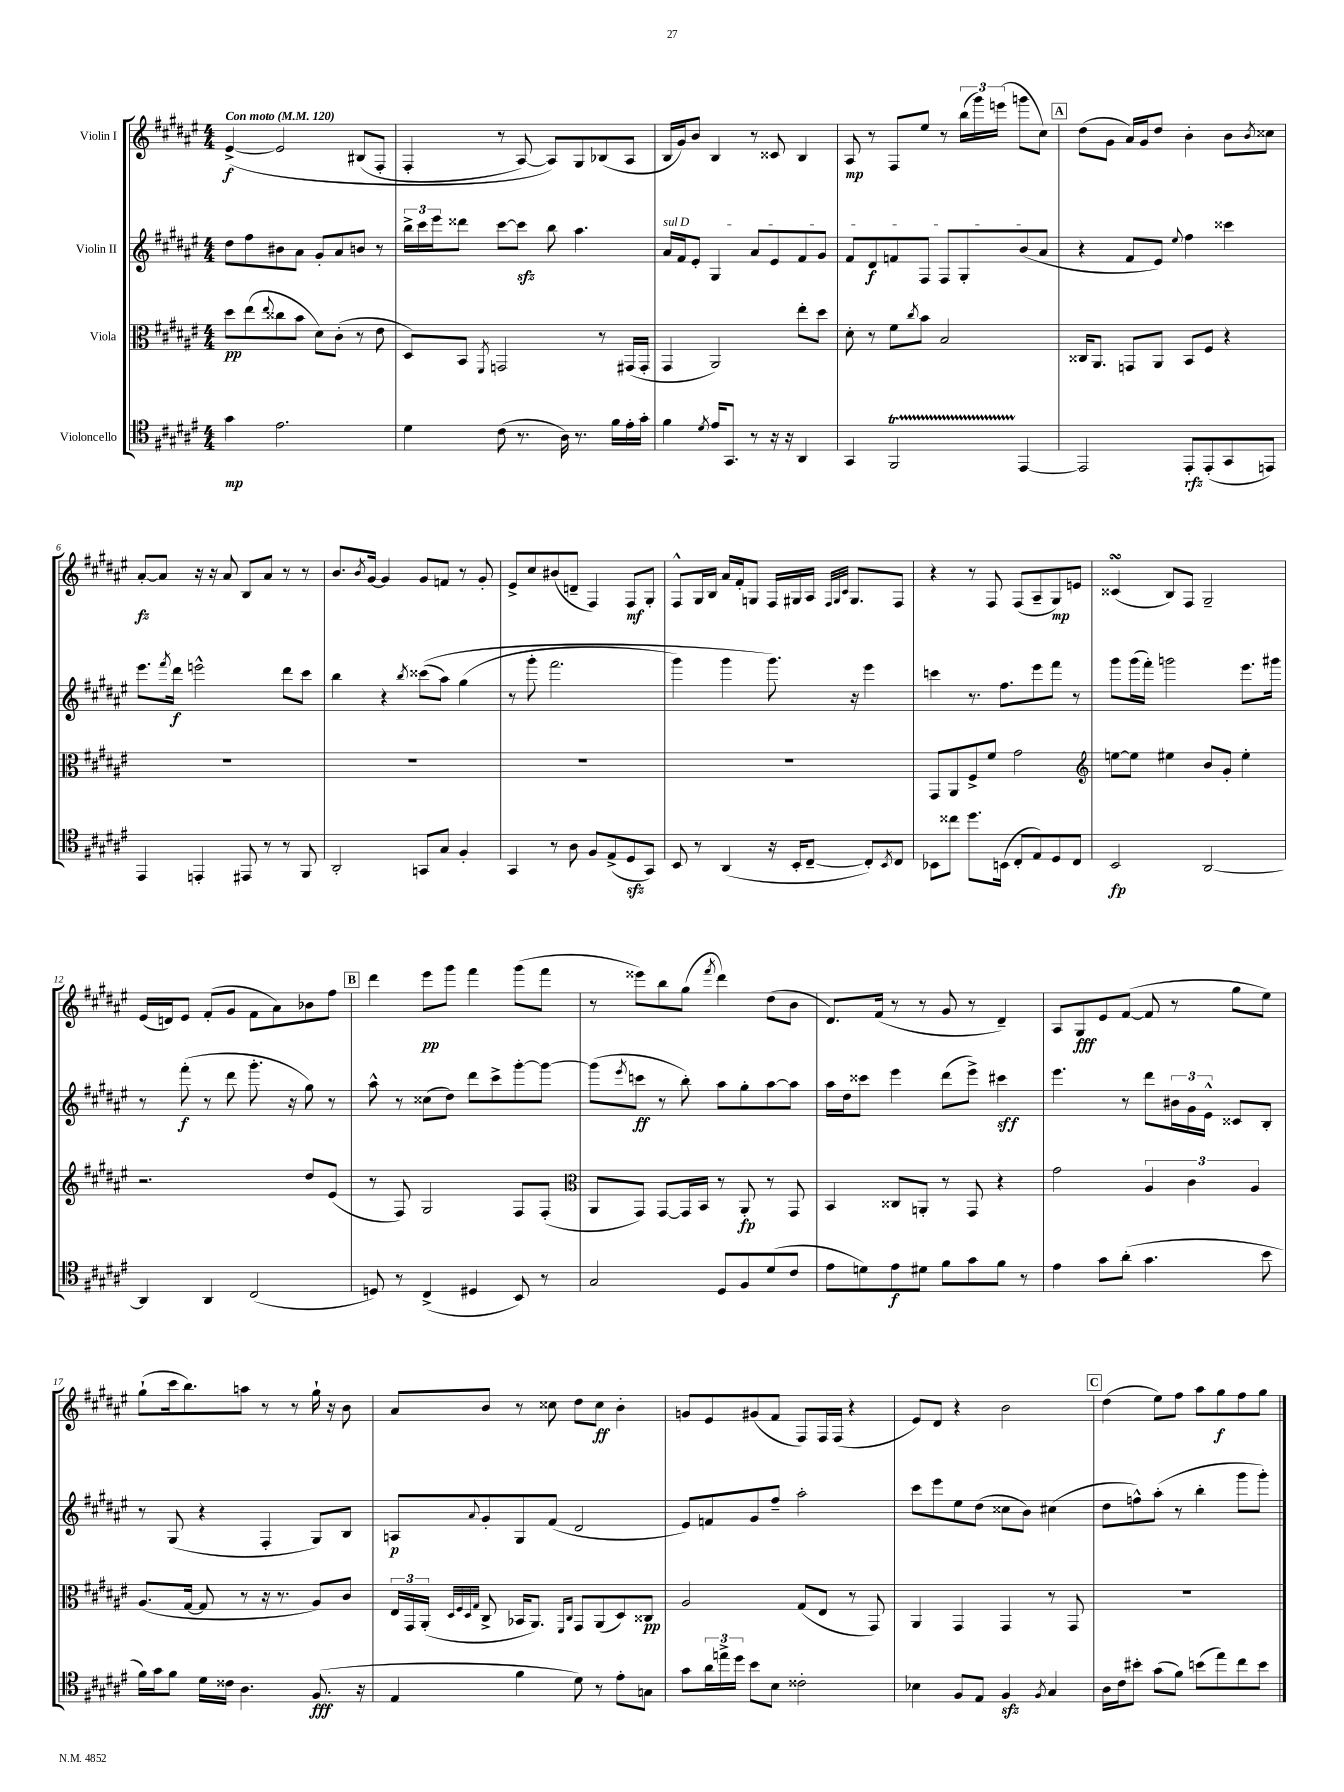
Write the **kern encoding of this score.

**kern	**kern	**kern	**kern
*staff4	*staff3	*staff2	*staff1
*clefC4	*clefC3	*clefG2	*clefG2
*k[f#c#g#d#a#e#]	*k[f#c#g#d#a#e#]	*k[f#c#g#d#a#e#]	*k[f#c#g#d#a#e#]
*M4/4	*M4/4	*M4/4	*M4/4
*MM120	*MM120	*MM120	*MM120
4g#	8dd#	8dd#	&([4e#^
.	(8ee#	8ff#	.
.	8qqee#	.	.
2.e#	8cc##	8b#	2e#]
.	8b	8a#	.
.	8d#)	8g#'	.
.	(8c#'	8a#	.
.	8r	8b	(8B#
.	8e#	8r	8F#'
=	=	=	=
4d#	8D#)	24bb^	4F#'
.	.	24ccc#	.
.	.	24eee#	.
.	8BB	8ddd##	.
.	8qFF#	.	.
(8c#	2GG	[8ccc#	8r
8.r	.	8ccc#]	[8A#)
.	.	8bb	8A#]&)
16A#)	.	.	.
8.r	.	4.aa#	8G#
.	8r	.	(8B-
16f#	.	.	.
16e#'	(16GG#	.	8A#
16g#'	16GG#'	.	.
=	=	=	=
4f#	4GG#	16a#	16B
.	.	16f#	16g#)
.	.	8e#'	8b
8qd#	.	.	.
16e#	2AA#)	4G#	4B
8.GG#	.	.	.
8r	.	8a#	8r
16r	.	8e#	8c##
16r	.	.	.
4AA#	8ee#'	8f#	4B
.	8dd#	8g#	.
=	=	=	=
4GG#	8d#'	8f#	8A#
.	8r	8d#	8r
2FF#	8f#	8f	8F#
.	8qcc#	.	.
.	8b	8F#	8ee#
.	2B	8F#	8r
.	.	8G#'	(24bb
.	.	.	24ggg#)
.	.	.	(24eee
[4EE#	.	(8b	8ggg
.	.	8a#	8cc#)
=	=	=	=
2EE#]	16C##	4r	(8dd#
.	8.AA#	.	.
.	.	.	8g#
.	8GG	8f#	16a#)
.	.	.	16g#
.	8AA#	8e#)	8dd#
.	.	8qqee#	.
8EE#'	8BB	4ff#	4b'
(8EE#'	8F#	.	.
8GG#	4r	4ccc##	8b
.	.	.	8qb
8EE)	.	.	8cc##
=	=	=	=
4EE#	1r	8.eee#	[8a#'
.	.	.	8a#]
.	.	8qfff#	.
.	.	16ddd#	.
4EE'	.	2eee^^	16r
.	.	.	16r
.	.	.	8a#
8EE#	.	.	8B
8r	.	.	8a#
8r	.	8ddd#	8r
8FF#	.	8ccc#	8r
=	=	=	=
2AA#'	1r	4bb	8.b
.	.	.	8qb
.	.	.	[16g#
.	.	4r	4g#]
.	.	8qbb	.
8GG	.	&((8ccc##	8g#
8G#	.	8aa#)	8f
4F#'	.	(4gg#	8r
.	.	.	8g#'
=	=	=	=
4GG#	1r	8r	8e#^
.	.	8ggg#'	8cc#
8r	.	2.fff#	(8b#
8A#	.	.	8d~
8F#	.	.	4F#)
(8E#^	.	.	.
8D#	.	.	8F#
8GG#)	.	.	8G#'
=	=	=	=
8BB	1r	4ggg#)	8F#^^
8r	.	.	16G#
.	.	.	16B
(4AA#	.	4ggg#	16a#
.	.	.	16f#'
.	.	.	8G
16r	.	8.ggg#&)	16F#
16BB'	.	.	16G#
[8C#~	.	.	16A#
.	.	.	32qqF#
.	.	.	32qqG#
.	.	.	32qqc#
.	.	16r	8.G#
8C#'])	.	4eee#	.
8qBB	.	.	.
8C#	.	.	8F#
=	=	=	=
8BB-	8GG#	4ccc	4r
8cc##	8AA#	.	.
8.dd#	8F#^	8.r	8r
.	8f#	.	8F#
(16BB	.	8.ff#	.
8C#'	2g#	.	(8F#
8E#)	.	8eee#	8A#~
8D#	.	8fff#	8G#)
8C#	.	8r	8e
=	=	=	=
*	*clefG2	*	*
2BB	[8ee	8ggg#	(4c##
.	8ee]	(16ggg#	.
.	.	16fff#')	.
.	4ee#	2ggg	8B)
.	.	.	8F#
[2AA#	8b	.	2G#~
.	8g#'	.	.
.	4ee#'	8.eee#	.
.	.	16ggg#	.
=	=	=	=
4AA#]	2.r	8r	(16e#
.	.	.	16d)
.	.	(8fff#'	8e#
4AA#	.	8r	(8f#'
.	.	8ddd#	8g#
(2C#	.	8.ggg#'	8f#
.	.	.	8a#)
.	.	16r	.
.	8dd#	8gg#)	8b-
.	(8e#	8r	8ff#
=	=	=	=
8D)	8r	8aa#^^	4ddd#
8r	8F#)	8r	.
(4C#^	2G#	(8cc##	8eee#
.	.	8dd#)	8ggg#
4D#	.	8ddd#	4fff#
.	.	8ccc#^	.
8BB)	8F#	[8ggg#'	(8ggg#
8r	(8F#'	8ggg#_	8fff#
=	=	=	=
*	*clefC3	*	*
2G#	8AA#	(8ggg#]	8r
.	.	8qeee#	.
.	8GG#)	8ccc	8eee##)
.	[8GG#	8r	8bb
.	16GG#]	8bb')	(8gg#
.	16BB	.	.
.	.	.	8qfff#
8D#	8r	8aa#	4ddd#)
8F#	8AA#'	8gg#'	.
(8d#	8r	[8aa#	(8dd#
8c#	8GG#	8aa#]	8b
=	=	=	=
8e#	4BB	16aa#	8.d#)
.	.	16dd#	.
8d)	.	8ccc##	.
.	.	.	(16f#
8e#	8C##	4eee#	8r
8d#	8AA'	.	8r
8f#	8r	(8ddd#	8g#
8g#	8GG#	8eee#^)	8r
8f#	4r	4ccc#	4d#~)
8r	.	.	.
=	=	=	=
4e#	2g#	4.eee#	8A#
.	.	.	8G#
8g#	.	.	8e#
(8a#'	.	8r	([8f#
4.g#	6A#	8ddd#	8f#]
.	.	24b#	8r
.	6c#	24g#	.
.	.	24e#^^	.
.	.	8c##	8gg#
.	6A#	.	.
8b	.	8B'	8ee#)
=	=	=	=
16f#)	(8.A#	8r	(8gg#`
16g#	.	.	.
8f#	.	(8G#	16ccc#
.	[16G#	.	8.bb)
16d#	8G#]	4r	.
16c##	.	.	.
4.A#	8r	.	8aa
.	16r	4F#'	8r
.	8.r	.	.
.	.	.	8r
(8.F#	8A#)	8G#)	16gg#`
.	.	.	16r
.	8c#	8B	8b
16r	.	.	.
=	=	=	=
4E#	24E#	8A	8a#
.	24GG#	.	.
.	(24AA#'	.	.
.	32qqD#	.	.
.	32qqF#	.	.
.	32qqD#	.	.
.	32qqG#	8qqa#	.
.	8C#^	8g#'	8b
4f#	16BB-	8G#	8r
.	8.AA#)	.	.
.	.	(8f#	8cc##
.	16qqFF#	.	.
.	16qqC#	.	.
8d#)	8GG#	2d#	8dd#
8r	(8AA#	.	8cc##
8e#'	8D#)	.	4b'
8G	8C##	.	.
=	=	=	=
8g#	2A#	8e#)	8g
24a#	.	8f	8e#
24ee^	.	.	.
24dd#	.	.	.
8b	.	8g#	(8g#
8B	.	8ff#~	8f#
2c##'	(8G#	2aa#'	8F#)
.	8E#	.	16F#
.	.	.	(16F#
.	8r	.	4r
.	8GG#)	.	.
=	=	=	=
4B-	4AA#	8ccc#	8e#)
.	.	8eee#	8d#
8F#	4GG#	8ee#	4r
8E#	.	(8dd#	.
4F#	4GG#	8cc##	2b
.	.	8b)	.
8qF#	.	.	.
4G#	8r	(4cc#	.
.	8GG#	.	.
=	=	=	=
16A#	1r	8dd#	(4dd#
16c#	.	.	.
8b#'	.	8ff^^)	.
(8g#	.	(8aa#'	8ee#)
8f#)	.	8r	8ff#
(8b	.	4bb'	8aa#
8ee#)	.	.	8gg#
8cc#	.	8ggg#	8ff#
8b	.	8ggg#')	8gg#
==	==	==	==
*-	*-	*-	*-
